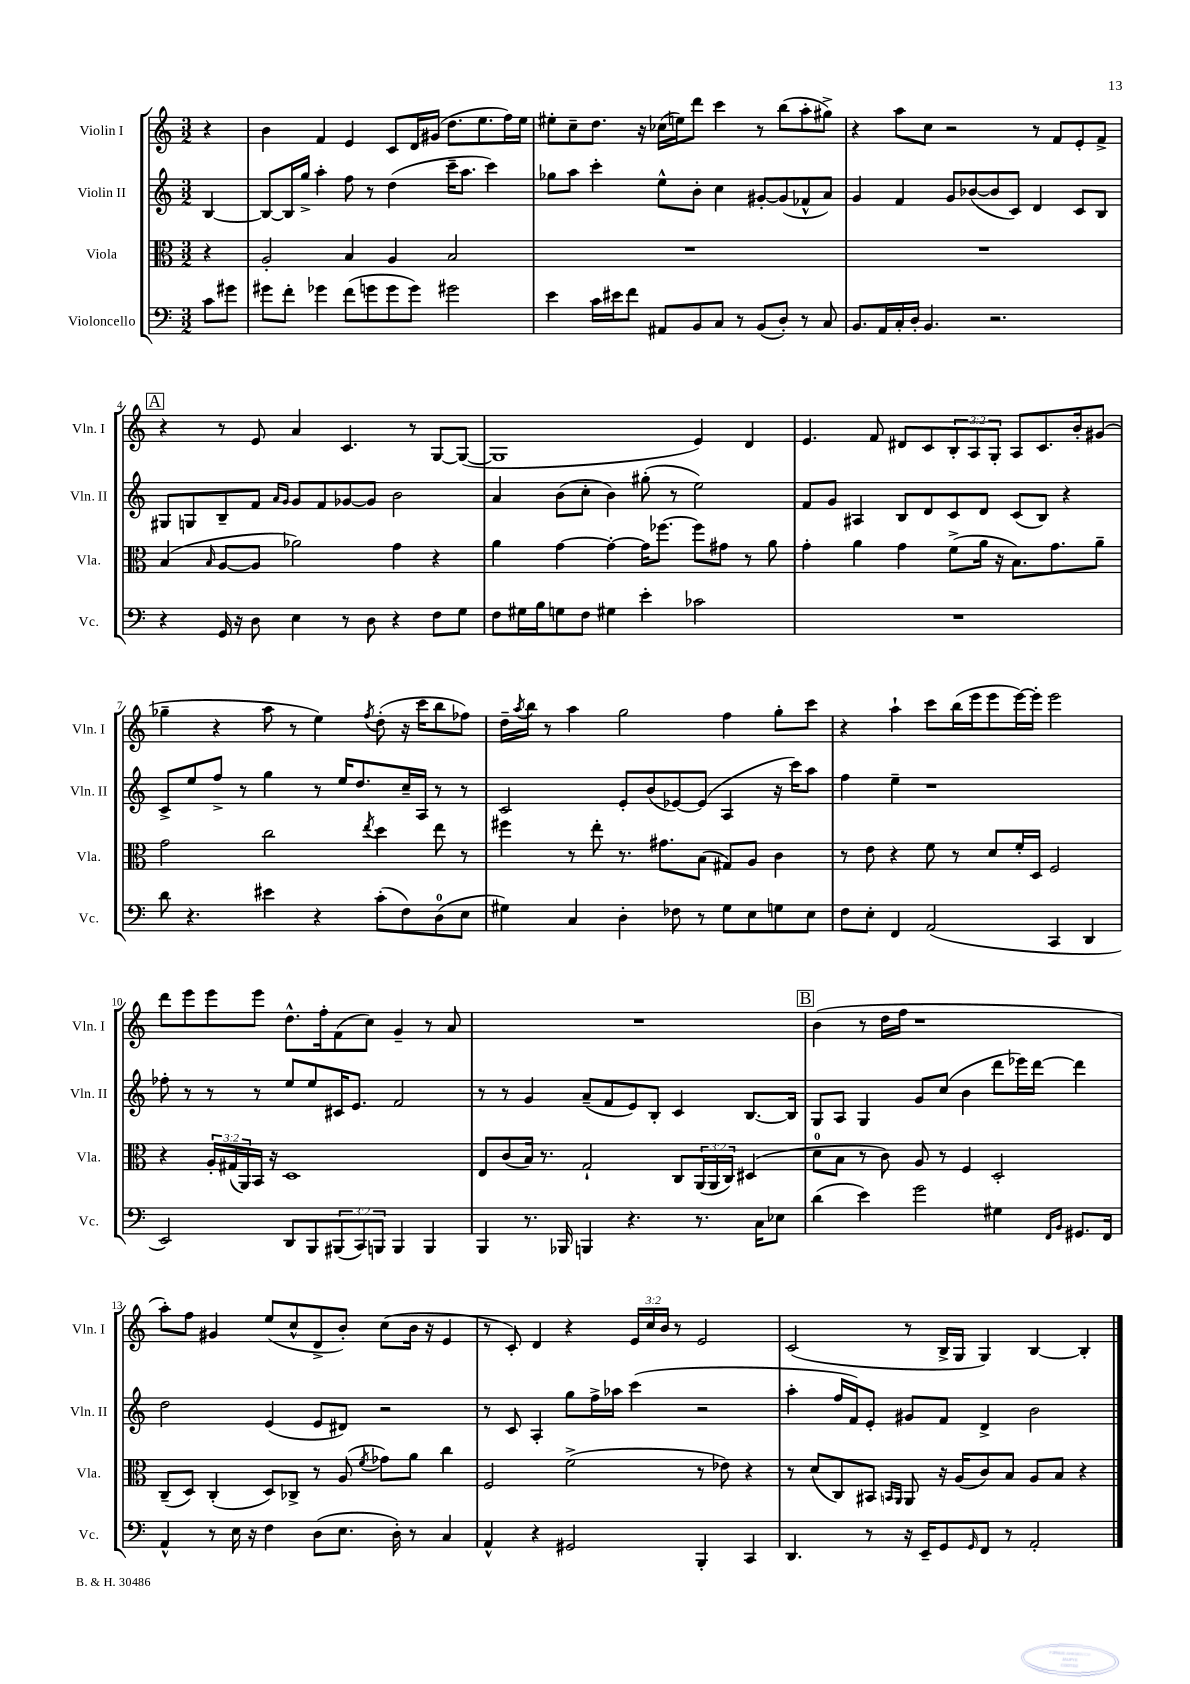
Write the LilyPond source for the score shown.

<<
\new StaffGroup <<
\new Staff = "s0" \with { instrumentName = "Violin I" shortInstrumentName = "Vln. I" } {
    \clef treble \key c \major \numericTimeSignature \time 3/2 \override Staff.TupletNumber.text = #tuplet-number::calc-fraction-text \partial 4
    r4 |
    b'4 f'4 e'4 c'8 d'16 gis'16( d''8. e''8. f''16) e''16 |
    eis''8-. c''8-- d''8. r16 ces''16( e''16) d'''8 c'''4 r8 b''8( a''8-. gis''8->) |
    r4 a''8 c''8 r2 r8 f'8 e'8-. f'8-> |
    \mark \markup { \box "A" } r4 r8 e'8 a'4 c'4. r8 g8~ g8~( |
    g1 e'4) d'4 |
    e'4. f'8 dis'8 c'8 \tuplet 3/2 { b8-. a8 g8-. } a8 c'8. b'16-. gis'8( |
    ges''4-- r4 a''8 r8 e''4) \acciaccatura { f''8 } d''8-.( r16 c'''16 b''8 fes''8) |
    d''16-- \acciaccatura { a''8 } b''16 r8 a''4 g''2 f''4 g''8-. c'''8 |
    r4 a''4-! c'''8 b''16( e'''16 e'''8 e'''16~) e'''16-. e'''2 |
    d'''8 e'''8 e'''8 e'''8 d''8.-^ f''16-. f'8( c''8) g'4-- r8 a'8 |
    R1. |
    \mark \markup { \box "B" } b'4( r8 d''16 f''16 r1 |
    a''8-.) f''8 gis'4 e''8( c''8-^ d'8-> b'8-.) c''8( b'16 r16 e'4 |
    r8 c'8-.) d'4 r4 \tuplet 3/2 { e'16 c''16 b'16 } r8 e'2 |
    c'2( r8 b16-> g16 g4) b4~ b4-. \bar "|." |
}
\new Staff = "s1" \with { instrumentName = "Violin II" shortInstrumentName = "Vln. II" } {
    \clef treble \key c \major \numericTimeSignature \time 3/2 \partial 4
    b4~ |
    b8~ b16 g''16-> a''4-. f''8 r8 d''4( c'''16-- a''8. c'''4) |
    ges''8 a''8 c'''4-. e''8-^ b'8-. c''4 gis'8~-. gis'8( fes'8-^ a'8) |
    g'4 f'4 g'8 bes'8~( bes'8 c'8) d'4 c'8 b8 |
    \mark \markup { \box "A" } gis8 g8 b8-- f'8 \grace { a'16 g'16 } g'8 f'8 ges'8~ ges'8 b'2 |
    a'4 b'8( c''8-. b'4) gis''8-.( r8 e''2) |
    f'8 g'8 ais4 b8 d'8 c'8 d'8 c'8( b8) r4 |
    c'8-> e''8 f''8-> r8 g''4 r8 e''16 d''8. c''16-- a16 r8 r8 |
    c'2 e'8-. b'8( ees'8~) ees'8( a4 r16 c'''16) a''8 |
    f''4 e''4-- r1 |
    fes''8-. r8 r8 r8 e''8 e''8 cis'16 e'8. f'2 |
    r8 r8 g'4 a'8--( f'8 e'8) b8-. c'4 b8.~ b16 |
    \mark \markup { \box "B" } g8 a8 g4 g'8 c''8( b'4 d'''8 ees'''16) d'''16~ d'''4 |
    d''2 e'4( e'8 dis'8) r2 |
    r8 c'8 a4-. g''8 f''16-> aes''16 c'''4( r2 |
    a''4-. f''16 f'16) e'8-. gis'8 f'8 d'4-> b'2 \bar "|." |
}
\new Staff = "s2" \with { instrumentName = "Viola" shortInstrumentName = "Vla." } {
    \clef alto \key c \major \numericTimeSignature \time 3/2 \override Staff.TupletNumber.text = #tuplet-number::calc-fraction-text \partial 4
    r4 |
    a2-. b4 a4 b2 |
    R1. |
    R1. |
    \mark \markup { \box "A" } b4( \grace { b16 } a8~ a8 aes'2) g'4 r4 |
    a'4 g'4~ g'4~-. g'16 fes''8.~ fes''8 gis'8 r8 a'8 |
    g'4-. a'4 g'4 f'8->( a'16 r16 b8.) g'8. a'8-- |
    g'2 c''2 \acciaccatura { e''8 } d''4 e''8 r8 |
    fis''4 r8 e''8-. r8. gis'8. b8( gis8) a8 c'4 |
    r8 e'8 r4 f'8 r8 d'8 f'16-. d16 f2 |
    r4 \tuplet 3/2 { a16-. gis16( a,16) } b,16 r16 d1 |
    e8 c'8( b16) r8. g2-! c8 \tuplet 3/2 { a,16( a,16 c16) } dis4( |
    \mark \markup { \box "B" } d'8-0 b8 r8 c'8) a8 r8 f4 d2-. |
    c8--( d8) c4-.( d8) ces8-> r8 a8( \acciaccatura { f'8 } ges'8) a'8 c''4 |
    f2 f'2->( r8 ees'8) r4 |
    r8 d'8( c8) bis,8 \grace { b,16 a,16 } a,8 r16 a16( c'8) b8 a8 b8 r4 \bar "|." |
}
\new Staff = "s3" \with { instrumentName = "Violoncello" shortInstrumentName = "Vc." } {
    \clef bass \key c \major \numericTimeSignature \time 3/2 \override Staff.TupletNumber.text = #tuplet-number::calc-fraction-text \partial 4
    c'8 gis'8 |
    gis'8 f'8-. ges'4 f'8( g'8 g'8 g'8) gis'2 |
    e'4 c'16 eis'16 f'8 ais,8 b,8 c8 r8 b,8( d8-.) r8 c8 |
    b,8. a,16 c16-. d16-. b,4. r2. |
    \mark \markup { \box "A" } r4 g,16 r16 d8 e4 r8 d8 r4 f8 g8 |
    f8 gis16 b16 g8 f8 gis4 e'4-. ces'2 |
    R1. |
    d'8 r4. eis'4 r4 c'8-.( f8) d8-0( e8 |
    gis4) c4 d4-. fes8 r8 gis8 e8 g8 e8 |
    f8 e8-. f,4 a,2( c,4 d,4 |
    e,2) d,8 b,,8 \tuplet 3/2 { bis,,8( c,8) b,,8 } b,,4 b,,4 |
    b,,4 r8. bes,,16 b,,4 r4. r8. c16 ees8 |
    \mark \markup { \box "B" } d'4( e'4) g'2 gis4 \grace { f,16 b,16 } gis,8. f,16 |
    a,4-^ r8 e16 r16 f4 d8( e8. d16-.) r8 c4 |
    a,4-^ r4 gis,2 b,,4-. c,4 |
    d,4. r8 r16 e,16-- g,8 \grace { g,16 } f,8 r8 a,2-. \bar "|." |
}
>>
>>
